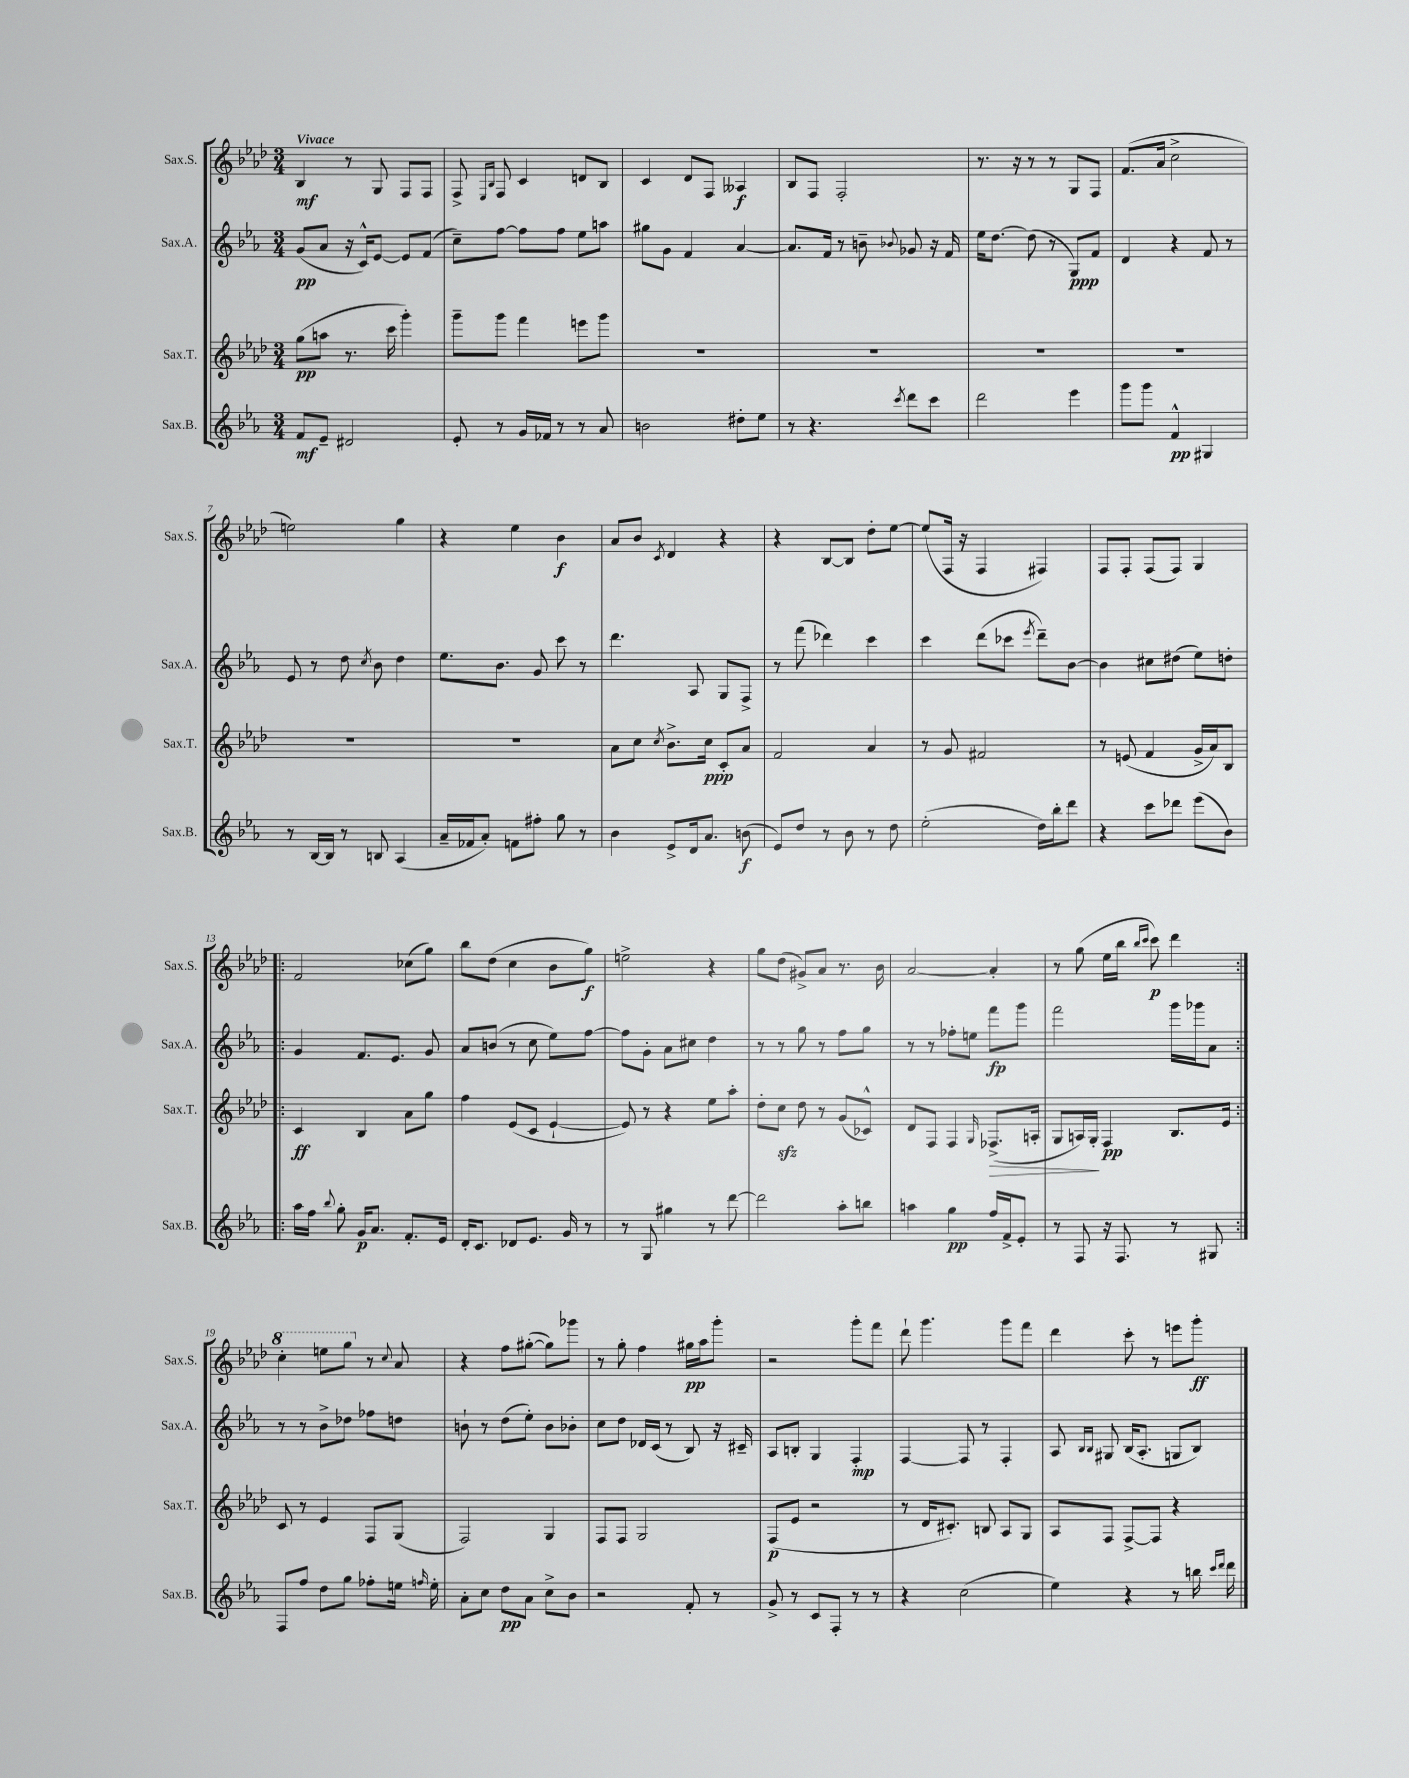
<<
\new StaffGroup <<
\new Staff = "s0" \with { instrumentName = "Sax.S." shortInstrumentName = "Sax.S." } {
    \clef treble \key aes \major \numericTimeSignature \time 3/4 \tempo "Vivace"
    \autoBeamOff bes4\mf r8 g8 f8[ f8] |
    f8-> \grace { ees16[ bes16] } f8 c'4 d'8[ bes8] |
    c'4 des'8[ f8] aeses4\f |
    bes8[ f8] f2-. |
    r8. r16 r8 r8 g8[ f8] |
    f'8.[( aes'16] c''2-> |
    e''2) g''4 |
    r4 ees''4 bes'4\f |
    aes'8[ bes'8] \acciaccatura { c'8 } des'4 r4 |
    r4 bes8[~ bes8] des''8[-. ees''8]~ |
    ees''8[( f16] r16 f4 fis4) |
    f8[ f8]-. f8[( f8]) g4 |
    \repeat volta 2 { f'2 ces''8[( g''8]) |
    bes''8[ des''8]( c''4 bes'8[ g''8]\f) |
    e''2-> r4 |
    g''8[ des''8]( gis'8[->) aes'8] r8. bes'16 |
    aes'2~ aes'4-. |
    r8 g''8( ees''16[ bes''16] \grace { bes''16[ c'''16] } c'''8\p) des'''4 | }
    \ottava #1 c'''4-. e'''8[ g'''8] \ottava #0 r8 \appoggiatura { c''8 } aes'8 |
    r4 f''8[ gis''8]~-.( gis''8[) ges'''8] |
    r8 g''8-. f''4 gis''16[\pp aes''16 g'''8]-. |
    r2 g'''8[-. f'''8] |
    des'''8-! g'''4. g'''8[ f'''8] |
    des'''4 c'''8-. r8 e'''8[ g'''8]-.\ff \bar "|." |
}
\new Staff = "s1" \with { instrumentName = "Sax.A." shortInstrumentName = "Sax.A." } {
    \clef treble \key ees \major \numericTimeSignature \time 3/4
    \autoBeamOff g'8[\pp( aes'8] r16 c'16[-^) ees'8]~ ees'8[ f'8]( |
    c''8[--) f''8]~ f''8[ f''8] ees''8[ a''8] |
    gis''8[ g'8] f'4 aes'4~ |
    aes'8.[ f'16] r8 b'8-- \appoggiatura { bes'8 } ges'8 r16 f'16 |
    ees''16[ d''8.]~ d''8( r8 g8[\ppp) f'8] |
    d'4 r4 f'8 r8 |
    ees'8 r8 d''8 \acciaccatura { c''8 } bes'8 d''4 |
    ees''8.[ bes'8.] g'8 c'''8 r8 |
    d'''4. aes8 g8[ f8]-> |
    r8 f'''8( des'''4) c'''4 |
    c'''4 d'''8[( ces'''8] \acciaccatura { ees'''8 } d'''8[--) bes'8]~ |
    bes'4 cis''8[ dis''8]( ees''8[) d''8]-. |
    \repeat volta 2 { g'4 f'8.[ ees'8.] g'8 |
    aes'8[ b'8]( r8 c''8 ees''8[) f''8]~ |
    f''8[ g'8]-. aes'8[ cis''8] d''4 |
    r8 r8 g''8 r8 f''8[ g''8] |
    r8 r8 fes''8[-. e''8] f'''8[\fp g'''8] |
    f'''2 g'''16[ ges'''16 aes'8] | }
    r8 r8 bes'8[-> des''8] fes''8[ d''8] |
    b'8-! r8 d''8[( ees''8]-.) b'8[ bes'8]-. |
    c''8[ d''8] des'16[ c'16]( r8 bes8) r16 cis'16-- |
    aes8[ b8]-. g4 f4-.\mp |
    f4~ f8 r8 f4-. |
    aes8 \grace { bes16[ bes16] } gis8 bes16[( aes8.]-. g8[ bes8]) \bar "|." |
}
\new Staff = "s2" \with { instrumentName = "Sax.T." shortInstrumentName = "Sax.T." } {
    \clef treble \key aes \major \numericTimeSignature \time 3/4
    \autoBeamOff g''8[\pp( a''8] r8. c'''16 g'''4-.) |
    g'''8[-- g'''8] f'''4 e'''8[ g'''8] |
    R2. |
    R2. |
    R2. |
    R2. |
    R2. |
    R2. |
    aes'8[ c''8] \acciaccatura { c''8 } bes'8.[-> c''16]\ppp c'8[-. aes'8] |
    f'2 aes'4 |
    r8 g'8 fis'2 |
    r8 e'8( f'4 g'16[-> aes'16) bes8] |
    \repeat volta 2 { c'4\ff bes4 aes'8[ g''8] |
    f''4 ees'8[( c'8] ees'4~-! |
    ees'8) r8 r4 ees''8[ aes''8]-. |
    des''8[-. c''8]\sfz des''8 r8 g'8[( ces'8]-^) |
    des'8[ f8] f4 \grace { g16 } fes8.[->\>( a16]-. |
    g8[ a16) g16]-.\! f4\pp bes8.[ ees'16] | }
    c'8 r8 ees'4 f8[ g8]( |
    f2) g4 |
    f8[ f8] g2 |
    f8[\p( ees'8] r2 |
    r8 des'16[ cis'8.]-.) b8 aes8[ g8] |
    aes8[ f8] f8[~-> f8] r4 \bar "|." |
}
\new Staff = "s3" \with { instrumentName = "Sax.B." shortInstrumentName = "Sax.B." } {
    \clef treble \key ees \major \numericTimeSignature \time 3/4
    \autoBeamOff f'8[\mf ees'8]-- dis'2 |
    ees'8-. r8 g'16[ fes'16] r8 r8 aes'8 |
    b'2 dis''8[-. ees''8] |
    r8 r4. \acciaccatura { c'''8 } d'''8[ c'''8] |
    d'''2 ees'''4 |
    g'''8[ g'''8] f'4-^\pp gis4 |
    r8 bes16[~ bes16] r8 b8 aes4( |
    aes'16[-- fes'16 aes'8]-.) f'8[ fis''8]-. g''8 r8 |
    bes'4 ees'8[-> d'16 aes'8.] b'8\f( |
    ees'8[) d''8] r8 bes'8 r8 d''8 |
    ees''2-.( d''16[) bes''16-. d'''8] |
    r4 c'''8[ des'''8] ees'''8[( bes'8]) |
    \repeat volta 2 { aes''16[ f''16] \appoggiatura { bes''8 } g''8-. g'16[\p aes'8.] f'8.[-. ees'16] |
    d'16[-. c'8.] des'8[ ees'8.] g'16 r8 |
    r8 g8 gis''4 r8 d'''8~ |
    d'''2 aes''8[-. b''8] |
    a''4 g''4\pp f''16[ f'16-> ees'8]-. |
    r8 f8 r16 f8. r8 gis8 | }
    f8[ f''8] d''8[ g''8] fes''8[-. e''16] \grace { f''16 } e''16-. |
    aes'8[-. c''8] d''8[\pp aes'8] c''8[-> bes'8] |
    r2 f'8-. r8 |
    g'8-> r8 c'8[ f8]-. r8 r8 |
    r4 c''2( |
    ees''4) r4 r8 b''16 \grace { c'''16[ d'''16] } d'''16 \bar "|." |
}
>>
>>
